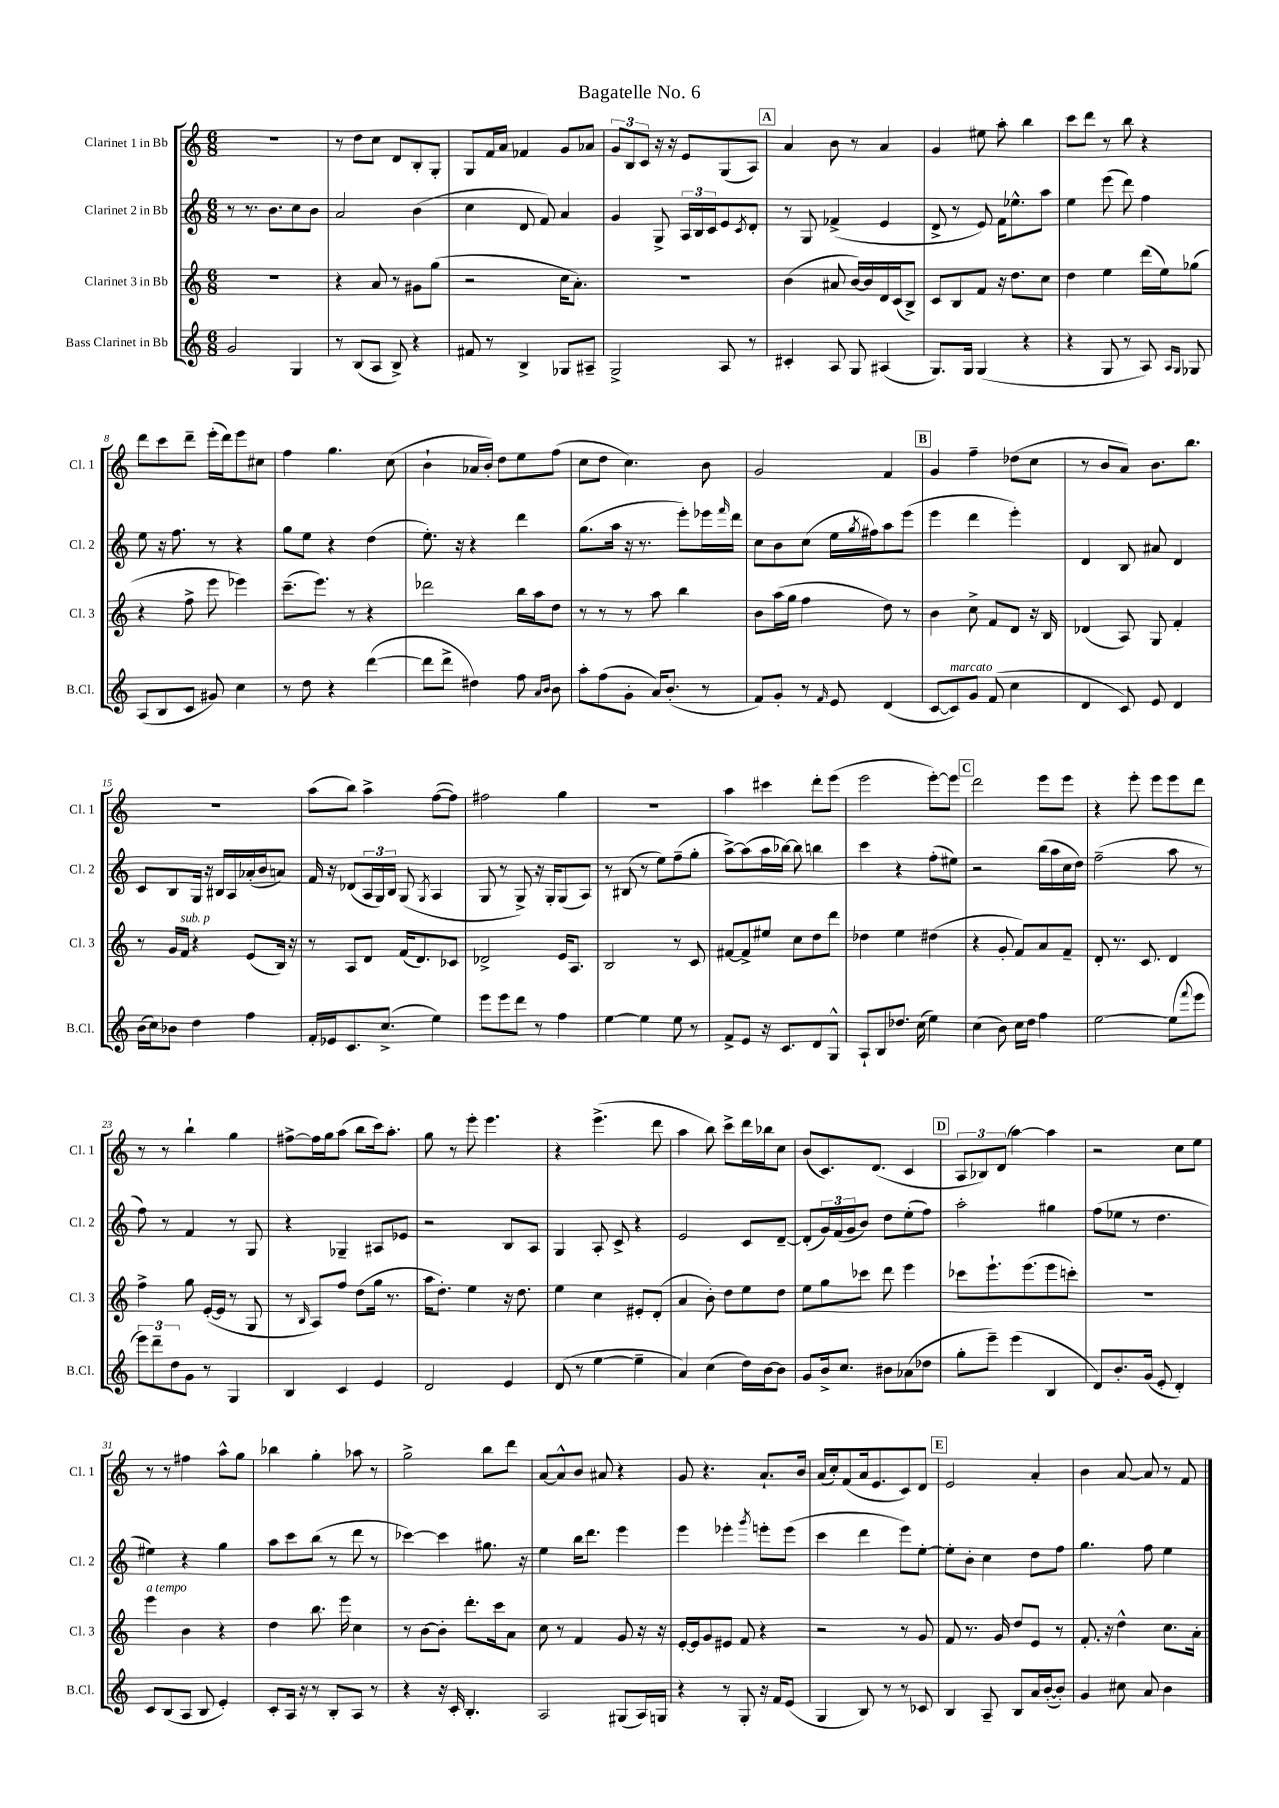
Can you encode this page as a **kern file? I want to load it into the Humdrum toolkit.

**kern	**kern	**kern	**kern
*staff4	*staff3	*staff2	*staff1
*clefG2	*clefG2	*clefG2	*clefG2
*k[]	*k[]	*k[]	*k[]
*M6/8	*M6/8	*M6/8	*M6/8
2g/	2.r	8r	2.r
.	.	8.r	.
.	.	8.b\L	.
4G/	.	8cc\	.
.	.	8b\J	.
=	=	=	=
8r	4r	2a/	8r
(8B/L	.	.	8dd\L
8A/J	8a/	.	8cc\J
8B^/)	8r	.	8d/L
4r	8g#\L	(4b\	8B'/
.	(8gg\J	.	8G'/J
=	=	=	=
8f#/	2r	4cc\	8G/L
8r	.	.	16f/L
.	.	.	16a/JJ
4B^/	.	8d/	4f-/
.	.	8f/)	.
8G-/L	16cc\LK	4a/	8g/L
.	8.a'\J)	.	.
8A#~/J	.	.	8a-/J
=	=	=	=
2G^/	2.r	4g/	12g/L
.	.	.	12B/
.	.	.	12c/J
.	.	8G^/	16r
.	.	.	16r
.	.	24A/LL	8e/L
.	.	24B/	.
.	.	24c/J	.
8A/	.	8e/	(8G/
.	.	8qc/	.
8r	.	8d'/J	8A/J)
=	=	=	=
4c#'/	(4b\	8r	4a/
.	.	8G/	.
8A/	8a#/	(4f-^/	8b\
8G/	[16b/LL)	.	8r
.	16b/]	.	.
(4A#/	16d/	4e/	4a/
.	(16c/J	.	.
.	8B^/J)	.	.
=	=	=	=
8.G/L)	8c/L	8d^/	4g/
.	8B/	8r	.
16G/Jk	.	.	.
(4G/	8f/J	8e/)	8ee#\
.	16r	16f\LK	8aa'\
.	8.dd\L	8.ee-^^\	.
4r	.	.	4bb\
.	8cc\J	8aa\J	.
=	=	=	=
4r	4dd\	4ee\	8ccc\L
.	.	.	8ddd\J
8G/	4ee\	(8eee\	8r
8r	.	8ddd\)	8bb\
8A/)	(16ddd\LL	4ff\	4r
.	16ee\J)	.	.
16qqA/LL	.	.	.
16qqG/JJ	.	.	.
8G-/	(8gg-\J	.	.
=	=	=	=
(8A/L	4r	8ee\	8ddd\L
8B/	.	16r	8ccc\
.	.	8.ff\	.
8c/J	8ff^\	.	8ddd~\J
8g#/)	8eee\	8r	(16eee'\LL
.	.	.	16ddd\J)
4cc\	4eee-\)	4r	8eee\
.	.	.	8cc#\J
=	=	=	=
8r	(8.ccc~\L	8gg\L	4ff\
8dd\	.	8ee\J	.
.	8.eee\J)	.	.
4r	.	4r	4.gg\
.	8r	.	.
([4ddd\	4r	(4dd\	.
.	.	.	(8cc\
=	=	=	=
8ddd\]L	2ddd-\	8.ee'\)	4b`\
8ddd^\J	.	.	.
.	.	16r	.
4dd#\)	.	4r	16a-/LL
.	.	.	16b'/JJ)
.	.	.	8dd\L
8ff\	16bb\LL	4ddd\	8ee\
.	16aa\J	.	.
16qqa/LL	.	.	.
16qqb/JJ	.	.	.
8b\	8dd\J	.	(8ff\J
=	=	=	=
8aa'\L	8r	(8.gg\L	8cc\L
(8ff\	8r	.	8dd\J
.	.	16aa\Jk	.
8g'\J	8r	16r	4.cc\)
.	.	8.r	.
16a/LK)	8aa\	.	.
(8.b'/J	.	.	.
.	4bb\	8eee'\L)	.
8r	.	16eee-\L	8b\
.	.	16qqfff/	.
.	.	16ddd\JJ	.
=	=	=	=
8f/L)	8b\L	8cc\L	2g/
8g'/J	(16aa\L	8b\	.
.	16gg\JJ	.	.
8r	4ff\	(8cc\J	.
16qqf/	.	.	.
8e/	.	16ee\LL	.
.	.	8qgg/	.
.	.	16ff#\J)	.
(4d/	8dd\)	8aa\	4f/
.	8r	(8eee\J	.
=	=	=	=
[8c/L	4b\	4eee\	4g/
8c/])	.	.	.
8g/J	8cc^\	4ddd\	4ff~\
(8f/	8f/L	.	.
4cc\	8d/J	4eee'\)	(8dd-\L
.	16r	.	8cc\J
.	16B/	.	.
=	=	=	=
4d/	(4d-/	4d/	8r
.	.	.	8b/L
8c/)	8A/)	8B/	8a/J)
8e/	8G/	8a#/	8.b\L
4d/	4f'/	4d/	.
.	.	.	8.bb\J
=	=	=	=
(16b\LL	8r	8c/L	2.r
16cc\J)	.	.	.
8b-\J	16g/LL	8B/	.
.	16f/JJ	.	.
4dd\	4r	16G/Jk	.
.	.	16r	.
.	.	16B#/LL	.
.	.	16A/	.
4ff\	(8e/L	(16a-'/	.
.	.	16b/J	.
.	16B/Jk)	8a/J)	.
.	16r	.	.
=	=	=	=
16f'/LL	8r	16f/	(8aa\L
16e-/J	.	16r	.
8.c/	8A/L	(8d-/L	8bb\J)
.	8d/J	24A/L	4aa^\
.	.	24G/)	.
(8.cc^/J	.	.	.
.	.	24B/JJ	.
.	(16f/LK	(8G/	.
.	8.d/)	.	.
.	.	8qG/	.
4ee\)	.	4A/	([8ff\L
.	8c-/J	.	8ff\]J)
=	=	=	=
8eee\L	2d-^/	8G/	2ff#\
8eee\	.	8r	.
8ddd\J	.	8G^/)	.
8r	.	16r	.
.	.	16G'/LK	.
4ff\	16e/LK	(8G/	4gg\
.	8.A/J	.	.
.	.	8A/J)	.
=	=	=	=
[4ee\	2B/	8r	2.r
.	.	(8B#/	.
4ee\]	.	8r	.
.	.	8ee\L)	.
8ee\	8r	(8ff~\	.
8r	8c/	8gg'\J	.
=	=	=	=
8f^/L	[8f#/L	[8aa^\L)	4aa\
8e/J	8f#^/]	(8aa\]	.
16r	8ee#/J	16aa\L	4ccc#\
8.c/L	.	[16bb-\JJ)	.
.	8cc\L	8bb-\]	.
8d/	8dd\	4bb\	8ddd'\L
8G^^/J	8ddd\J	.	(8eee\J
=	=	=	=
8A`/L	4dd-\	4ccc\	2eee\
8B/	.	.	.
8.dd-/J	4ee\	4r	.
(16cc\	.	.	.
4ee\)	(4dd#\	(8ff'\L	[8eee'\L)
.	.	8ee#\J)	8eee\]J
=	=	=	=
(4cc\	4r	2r	2ddd\
8b\)	8g'/	.	.
16cc\LL	8f/L)	.	.
16dd\JJ	.	.	.
4ff\	8a/	(16bb\LL	8eee\L
.	.	16aa\	.
.	8f~/J	16cc\	8eee\J
.	.	16dd\JJ)	.
=	=	=	=
[2ee\	8d'/	(2ff~\	4r
.	8.r	.	.
.	.	.	8eee'\
.	8.c/	.	.
.	.	.	8eee\L
(8ee\]L	4d/	8aa\	8eee\
8qqfff/	.	.	.
8eee\J	.	8r	8ddd\J
=	=	=	=
12eee\L)	4ff^\	8ff\)	8r
12ddd~\	.	.	.
.	.	8r	8r
12dd\	.	.	.
8g\J	8gg\	4f/	4bb`\
8r	([16e'/LL	.	.
.	16e/]JJ	.	.
4G/	8r	8r	4gg\
.	8G/	8G/	.
=	=	=	=
4B/	8r	4r	[8ff#^\L
.	16qqB/	.	.
.	8A/L)	.	16ff#\]L
.	.	.	16gg\J
4c/	8ff/J	4G-~/	(8aa\J
.	(8dd\L	.	8bb\L
4e/	16gg\Jk	8A#/L	16ccc\k)
.	8.r	.	8.aa'\J
.	.	8e-/J	.
=	=	=	=
2d/	16aa\LK	2r	8gg\
.	8.dd'\J)	.	.
.	.	.	8r
.	4ee\	.	8eee'\
.	.	.	4.eee\
4e/	16r	8B/L	.
.	8.dd\	.	.
.	.	8A/J	.
=	=	=	=
(8d/	4ee\	4G/	4r
8r	.	.	.
[4ee\	4cc\	8A'/	(4.eee^\
.	.	8c^/	.
4ee~\]	8e#'/L	4r	.
.	(8d'/J	.	8ddd\
=	=	=	=
4a/)	4a/	2e/	4aa\
(4cc\	8b'\)	.	8bb\)
.	8dd\L	.	8ccc^\L
16dd\LL)	8ee\	8c/L	16ddd\L
[16b\J	.	.	16bb-\J
8b\]J	8dd\J	[8d~/J	8cc\J
=	=	=	=
8g/L	8ee\L	(8d'/]L	(8b/L
16b^/k	8gg\	24g/L)	8.c/)
.	.	(24f/	.
8.cc/J	.	.	.
.	.	24g/J	.
.	8ccc-\J	8b/J)	.
.	.	.	(8.d/J
8b#\L	8ddd\	8dd\L	.
(8a-\	4eee\	(8ee'\	4c/
8dd-\J	.	8ff\J)	.
=	=	=	=
8gg'\L	8ccc-\L	2aa'\	12A/L
.	.	.	12B-/)
8eee~\J)	8.eee`\	.	.
.	.	.	(12d/J
(4eee\	.	.	[4aa\)
.	(8.eee\	.	.
4B/	8eee\	4gg#\	4aa\]
.	8ccc'\J)	.	.
=	=	=	=
8d/L)	2.r	(8ff\L	2r
8.b'/	.	8ee-\J	.
.	.	8r	.
(16g/Jk	.	.	.
8e'/	.	4.dd\	.
4d'/)	.	.	8cc\L
.	.	.	8ee\J
=	=	=	=
8c/L	4eee\	4ee#\)	8r
(8B/	.	.	8r
8A/J	4b\	4r	4ff#\
8B/	.	.	.
4e'/)	4r	4gg\	8aa^^\L
.	.	.	8gg\J
=	=	=	=
8c'/L	4dd\	8aa\L	4bb-\
16A/Jk	.	8ccc\	.
16r	.	.	.
8r	8.bb\	(8bb\J	4gg'\
8B'/L	.	8r	.
.	16eee\	.	.
8A/J	4cc\	8ddd\	8aa-\
8r	.	8r	8r
=	=	=	=
4r	8r	[4ccc-\)	2gg^\
.	[8b\L	.	.
16r	8b'\]J	4ccc-\]	.
16c'/	.	.	.
4.B'/	8.ddd'\L	.	.
.	.	8.gg#\	8bb\L
.	16ccc\k	.	.
.	8a\J	.	8ddd\J
.	.	16r	.
=	=	=	=
2A/	8cc\	4ee\	[8a/L
.	8r	.	8a^^/]
.	4f/	16bb\LK	8b/J
.	.	8.ddd\J	.
.	.	.	8a#/
(8G#/L	8g/	4eee\	4r
16A/L)	16r	.	.
16G/JJ	16r	.	.
=	=	=	=
4r	[16e'/LL	4eee\	8g/
.	16e/]J	.	.
.	8g/	.	4.r
8r	8e#/J	4eee-'\	.
8G'/	8f/	.	.
.	.	8qggg/	.
16r	4r	8eee'\L	8.a`/L
16f/LK	.	.	.
(8e/J	.	(8eee\J	.
.	.	.	16b/Jk
=	=	=	=
4G/	2r	4ccc\	(16a/LL
.	.	.	16cc'/J)
.	.	.	(8f/
8B/)	.	4ddd\	16a/k
.	.	.	8.e/
8r	.	.	.
8r	8r	8eee\L)	8c/)
8c-/	8g/	[8ee'\J	8d/J
=	=	=	=
4B/	8f/	8ee'\]L	2e/
.	8.r	8b'\J	.
8A~/	.	4cc\	.
.	16g/	.	.
8B/L	8dd/L	.	.
16a/L	8e/J	8dd\L	4a'/
([16b'/J	.	.	.
8b'/]J)	8r	8ff\J	.
=	=	=	=
4g/	8.f'/	4.gg\	4b\
.	16r	.	.
8cc#\	4dd^^\	.	[8a/
8a/	.	8ff\	8a/]
4b\	8.cc\L	4ee\	8r
.	.	.	8f/
.	16a'\Jk	.	.
==	==	==	==
*-	*-	*-	*-
